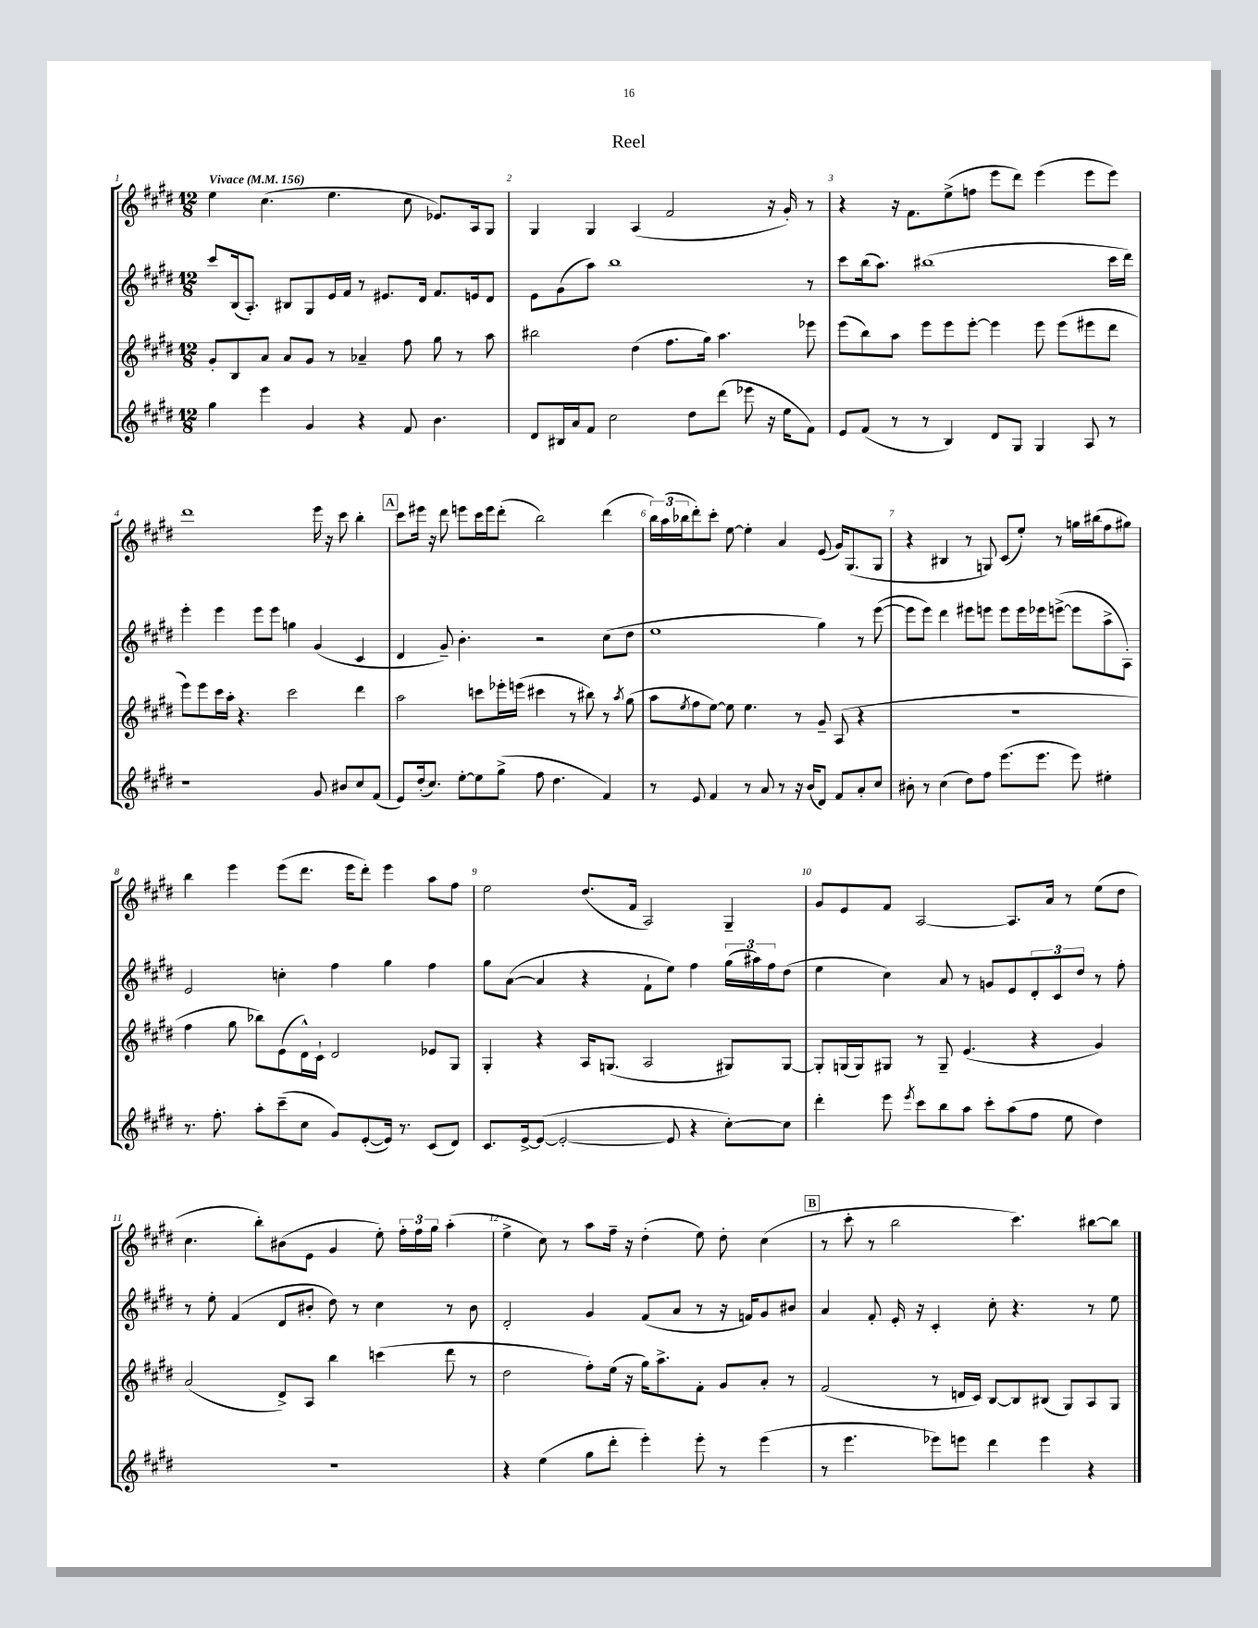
\header { title = "Reel" }
<<
\new StaffGroup <<
\new Staff = "s0" {
    \clef treble \key e \major \numericTimeSignature \time 12/8 \tempo "Vivace" 4 = 156
    e''4 cis''4.( e''4. cis''8 ees'8.) a16 gis8 |
    gis4 gis4 a4( fis'2 r16 gis'16-.) r8 |
    r4 r16 fis'8. e''8->( f''8 e'''8 dis'''8) e'''4( e'''8 e'''8) |
    dis'''1 e'''16 r16 cis'''8 b''4-. |
    \mark \markup { \box "A" } cis'''8 eis'''16 r16 dis'''8 e'''8 cis'''16 e'''16 dis'''8-.( b''2) dis'''4( |
    \tuplet 3/2 { b''16) a''16( bes''16 } dis'''8-.) cis'''8-. e''8~ e''4-. a'4 e'8( gis'16) gis8.( gis8 |
    r4 bis4 r8 g8) cis'8( e''8-.) r8 g''16 bis''16( fis''8 gis''8) |
    b''4 e'''4 e'''8( dis'''8. e'''16 dis'''8-.) e'''4 a''8 fis''8 |
    e''2 dis''8.( fis'16 a2) gis4-- |
    gis'8 e'8 fis'8 a2~ a8. a'16 r8 e''8( dis''8 |
    cis''4. b''8-.) bis'8( e'8 gis'4 e''8-.) \tuplet 3/2 { fis''16-. fis''16 gis''16 } a''4-.( |
    e''4-> cis''8) r8 a''8 fis''16-- r16 dis''4-.( e''8) dis''8-. cis''4( |
    \mark \markup { \box "B" } r8 cis'''8-. r8 b''2 cis'''4.) bis''8~ bis''8 \bar "|." |
}
\new Staff = "s1" {
    \clef treble \key e \major \numericTimeSignature \time 12/8
    cis'''8 b16( a8.-.) bis8 gis8 e'16 fis'16 r8 eis'8. dis'16 fis'8. e'16 dis'8 |
    e'8 gis'8( a''8) b''1 r8 |
    cis'''8 b''16( a''8.) bis''1( cis'''16 dis'''16) |
    e'''4-. e'''4 e'''8 e'''8 g''4 gis'4( cis'4 |
    \mark \markup { \box "A" } dis'4 gis'8--) b'4.-. r2 cis''8( dis''8 |
    e''1 gis''4) r8 e'''8~( |
    e'''8 e'''8) dis'''4 eis'''8 e'''8 e'''8 e'''16 ees'''16 e'''8~->( e'''8 a''8-> a8-.) |
    e'2 c''4-. fis''4 gis''4 fis''4 |
    gis''8 a'8~( a'4 r4 fis'8-! e''8) fis''4 \tuplet 3/2 { gis''16( ais''16) fis''16 } dis''8( |
    e''4 cis''4) a'8 r8 g'8 e'8 \tuplet 3/2 { dis'8-. cis'8 dis''8 } r8 fis''8-. |
    r8 e''8-. fis'4( dis'8 bis'8-. dis''8) r8 cis''4 r8 bis'8 |
    dis'2-. gis'4 fis'8( a'8 r8 r16 f'16) gis'8 bis'8 |
    \mark \markup { \box "B" } a'4 fis'8-. e'16-. r16 cis'4-. cis''8-. r4. r8 e''8 \bar "|." |
}
\new Staff = "s2" {
    \clef treble \key e \major \numericTimeSignature \time 12/8
    gis'8-. b8 a'8 a'8 gis'8 r8 aes'4-- fis''8 gis''8 r8 a''8 |
    bis''2 dis''4( fis''8. gis''16) a''4. ees'''8 |
    e'''8( b''8) a''8 e'''8 e'''8 e'''8~-. e'''4 e'''8 e'''8( eis'''8 dis'''8 |
    e'''8) e'''8 cis'''16 a''16-. r4. cis'''2 dis'''4 |
    \mark \markup { \box "A" } a''2 c'''8 ees'''16-. e'''16( cis'''4 r8 bis''8) r8 \acciaccatura { a''8 } gis''8( |
    a''8 \acciaccatura { e''8 } fis''8 e''8~) e''8 e''4. r8 gis'8-- a8( r4 |
    R1. |
    fis''4 gis''8 bes''8) e'8( dis'16-^) cis'16-! dis'2 ees'8 gis8 |
    gis4-. r4 a16 g8.( a2 gis8) gis8~ |
    gis8-. g16( g16) gis8 r8 gis8-- e'4.( r4 gis'4) |
    a'2( dis'8->) a8 b''4 c'''4( dis'''8 r8 |
    dis''2 fis''8-.) e''16( r16 gis''16) a''8.-> fis'8-. gis'8 a'8-. r8 |
    \mark \markup { \box "B" } fis'2( r8 d'16 cis'16) b8~ b8 bis8( gis8) a8 gis8 \bar "|." |
}
\new Staff = "s3" {
    \clef treble \key e \major \numericTimeSignature \time 12/8
    gis''4 e'''4 gis'4 r4 fis'8 b'4. |
    dis'8 bis16 a'16 fis'8 cis''2 dis''8 dis'''8( ees'''8 r16 e''16 fis'8) |
    e'8 fis'8( r8 r8 b4) dis'8 gis8 gis4 a8 r8 |
    r1 gis'8 bis'8 cis''8 fis'8( |
    \mark \markup { \box "A" } e'8) dis''16-.( cis''8.) e''8~-. e''8 gis''8->( fis''8 dis''4. fis'4) |
    r8 e'8 fis'4 r8 a'8 r8 r16 b'16( dis'8) fis'8 a'8-. cis''8 |
    bis'8-. r8 cis''4( dis''8) fis''8 e'''8.( e'''8. e'''8) eis''4-. |
    r8. fis''8.-. a''8-. cis'''8--( cis''8 gis'8) e'8~-.( e'16) r8. cis'8( dis'8) |
    cis'8. e'16~-> e'8~( e'2~-. e'8 r4 cis''8~-.) cis''8 |
    dis'''4-. e'''8 \acciaccatura { e'''8 } cis'''8 b''8 a''8 cis'''8-. a''8( fis''8 e''8 dis''4) |
    R1. |
    r4 e''4( gis''8 dis'''8-. e'''4-.) e'''8-. r8 e'''4( |
    \mark \markup { \box "B" } r8 e'''4. ees'''8) e'''8 dis'''4 e'''4 r4 \bar "|." |
}
>>
>>
\layout { \context { \Score \override BarNumber.break-visibility = ##(#f #t #t) barNumberVisibility = #all-bar-numbers-visible } }
